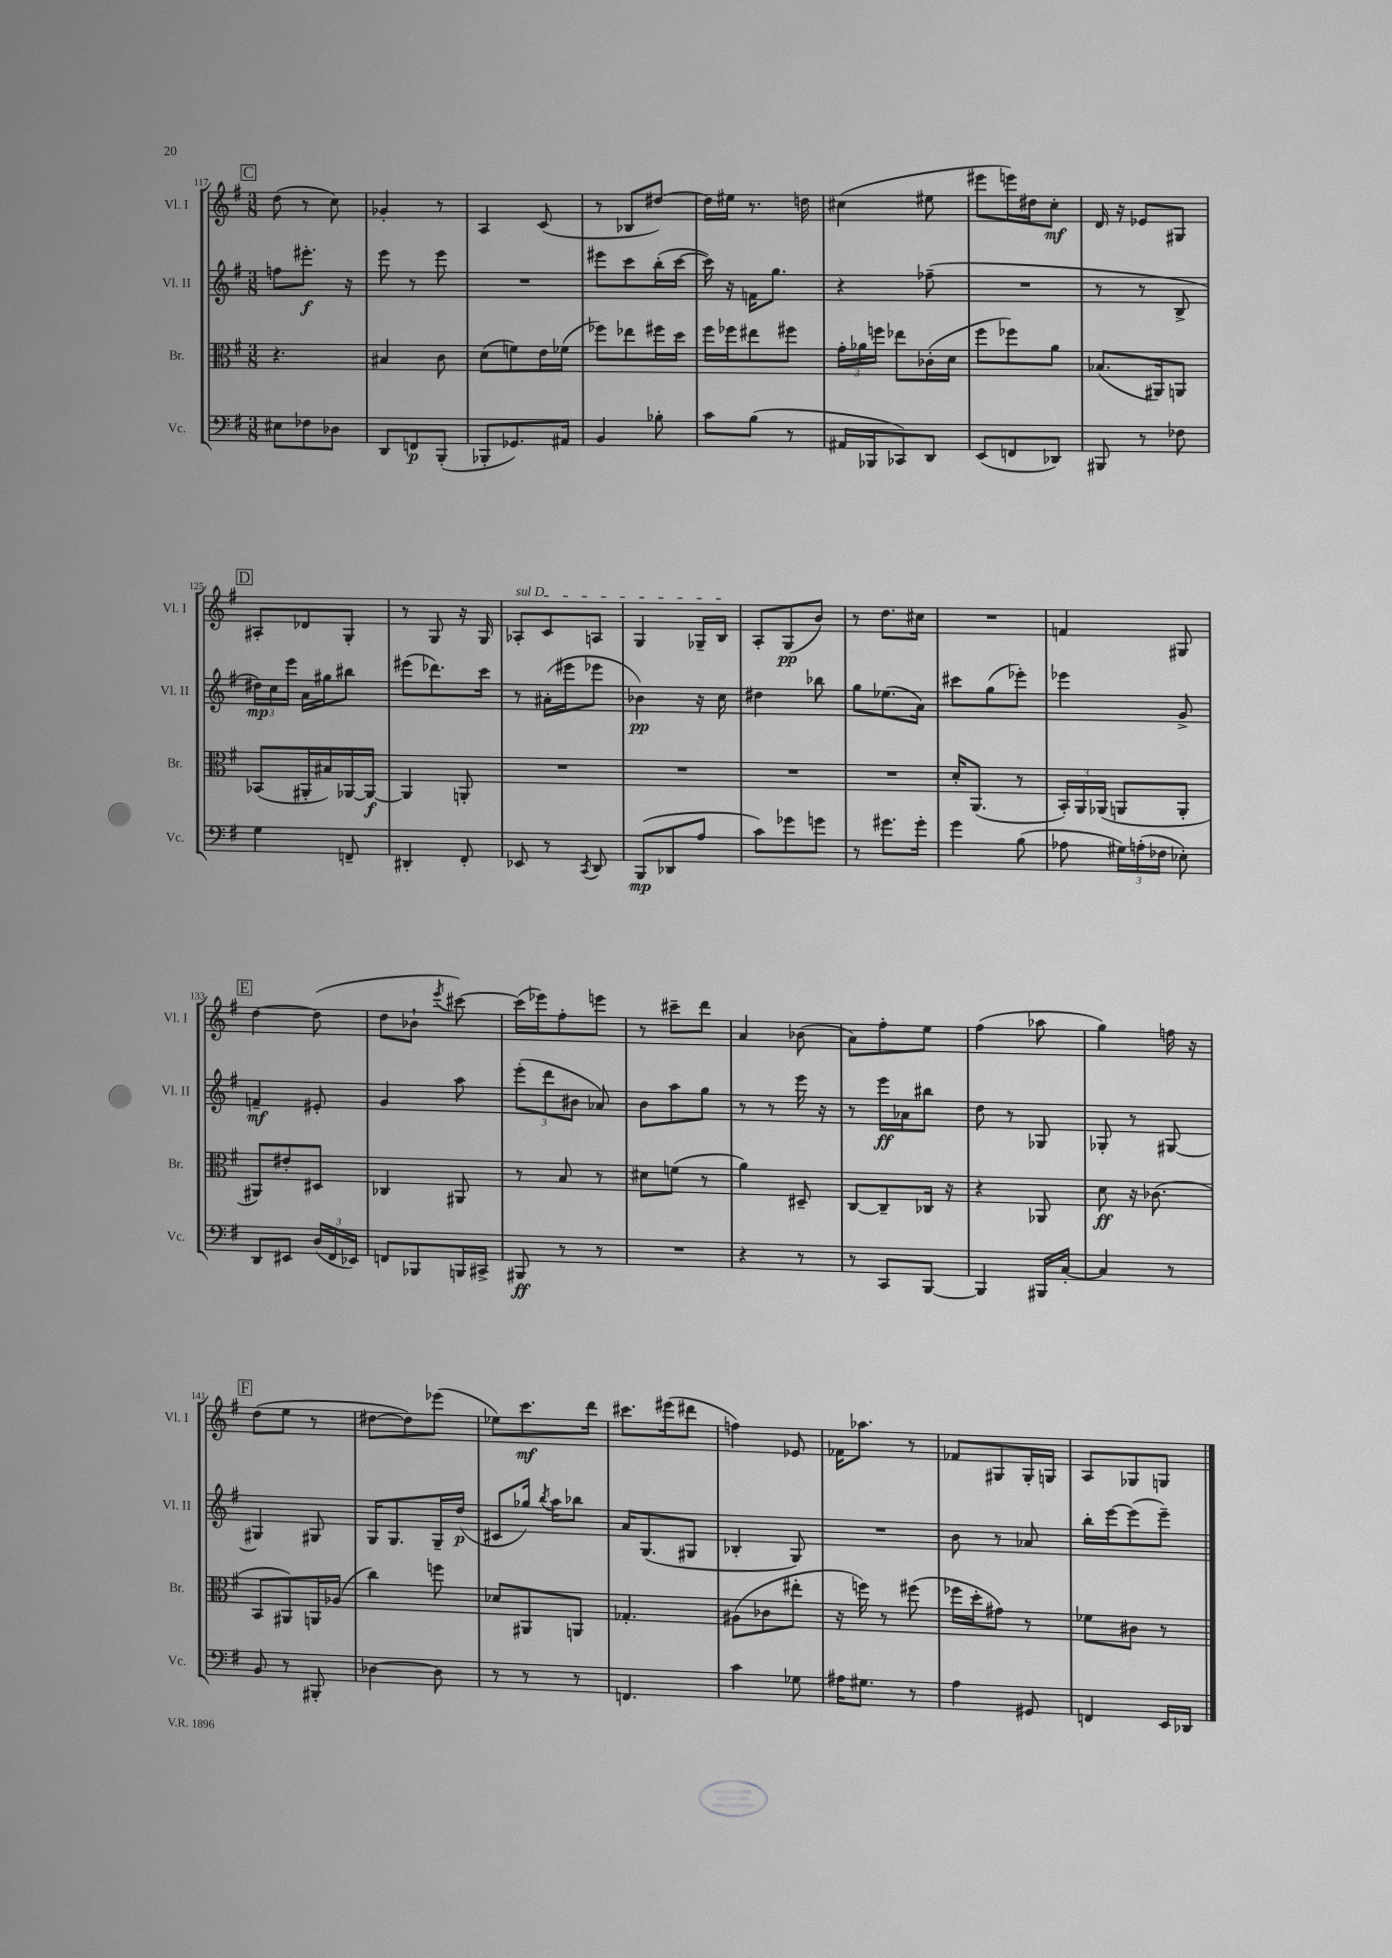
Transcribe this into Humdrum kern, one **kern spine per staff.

**kern	**kern	**kern	**kern
*staff4	*staff3	*staff2	*staff1
*clefF4	*clefC3	*clefG2	*clefG2
*k[f#]	*k[f#]	*k[f#]	*k[f#]
*M3/8	*M3/8	*M3/8	*M3/8
8E#	4.r	8ff	(8dd
8F-	.	8.eee#'	8r
8D-	.	.	8cc)
.	.	16r	.
=	=	=	=
8DD	4B#	8eee	4g-'
8FF	.	8r	.
(8BBB'	8c	8eee	8r
=	=	=	=
8BBB-'	(8d	4.r	4A
8.GG-)	8f)	.	.
.	16e	.	(8c
16AA#	(16f-	.	.
=	=	=	=
4BB	8ff-)	8eee#	8r
.	8ee-	8ccc	8B-
8B-'	16ff#	(16bb'	[8dd#)
.	16dd	[16ccc	.
=	=	=	=
8c	16ff#	16ccc])	16dd#]
.	16ff-	16r	16ee#
(8B	8ee#	16f	8.r
.	.	8.gg	.
8r	8ff#	.	.
.	.	.	16dd
=	=	=	=
16AA#	24g'	4r	(4cc#
.	24a-	.	.
16BBB-	.	.	.
.	24ff	.	.
8CC-)	8ee-	.	.
8DD	(16c-'	(8ff-~	8ee#
.	16d	.	.
=	=	=	=
(8EE	8ff#	4.r	8eee#
8FF	8ff-)	.	16eee)
.	.	.	16dd#
8DD-)	8a	.	8cc'
=	=	=	=
8BBB#	(8.B-	8r	16d
.	.	.	16r
8r	.	8r	8e-
.	16AA#)	.	.
8F-	8AA	8B^	8G#
=	=	=	=
4G	(8BB-	24dd#)	8A#'
.	.	24cc	.
.	.	24eee	.
.	16AA#'	16a	8d-
.	16B#)	16gg#	.
8FF~	[16AA-	8bb#	8G'
.	16AA-_	.	.
=	=	=	=
4DD#'	4AA-]	(8eee#	8r
.	.	8.ddd-)	8G
8FF#'	8AA'	.	16r
.	.	16ccc	16G
=	=	=	=
8EE-	4.r	8r	8A-'
8r	.	(16a#'	8c
.	.	16eee#	.
8qCC	.	.	.
8DD	.	8eee-	8A
=	=	=	=
(8BBB	4.r	4b-)	4G
8DD-	.	.	.
8A	.	16r	16G-~
.	.	16cc	16B
=	=	=	=
8c)	4.r	4dd#	8A'
8g-	.	.	(8G
8g	.	8bb-	8b)
=	=	=	=
8r	4.r	8gg	8r
8.g#	.	(8.ee-	8.dd
16g#'	.	16a)	16cc#
=	=	=	=
4g	16d'	8ccc#	4.r
.	(8.AA	.	.
.	.	(8gg	.
(8B	8r	8eee-')	.
=	=	=	=
8A-	24BB')	4eee-	4f
.	24AA	.	.
.	(24AA-	.	.
24G#)	8AA	.	.
(24A'	.	.	.
24F-	.	.	.
8E-')	8AA'	8g^	8G#
=	=	=	=
8DD	8AA#)	4f~	[4dd
8EE#	8e#'	.	.
(24D	8D#	8e#'	(8dd]
24FF#	.	.	.
24EE-)	.	.	.
=	=	=	=
8FF	4C-	4g	8dd
8BBB-	.	.	8b-`
.	.	.	8qeee
16BBB	8AA#	8aa	[8ccc#)
16CC#^	.	.	.
=	=	=	=
8BBB#	8r	(12eee'	(16ccc#]
.	.	.	16eee-)
.	.	12ddd	.
8r	8B	.	8ff#'
.	.	12b#	.
8r	8r	8a-)	8eee
=	=	=	=
4.r	8d#	8b	8r
.	(8f	8aa	8ccc#~
.	8r	8gg	8ddd
=	=	=	=
4r	4a)	8r	4a
.	.	8r	.
8r	8D#~	16eee	(8b-
.	.	16r	.
=	=	=	=
8r	[8C	8r	8a)
8CC	8C~]	16eee	8ff#'
.	.	16a-	.
[8BBB	16C-	8bb#	8ee
.	16r	.	.
=	=	=	=
4BBB]	4r	8dd	(4ff#
.	.	8r	.
16BBB#	8AA-	8G-	8aa-
[16C'	.	.	.
=	=	=	=
4C]	8d	8G-'	4gg)
.	16r	8r	.
.	(8.c-	.	.
8r	.	[8G#	16ff
.	.	.	16r
=	=	=	=
8BB	8BB	4G#]	(8dd
8r	8AA#)	.	8ee
8BBB#'	16AA	8G#	8r
.	(16A-	.	.
=	=	=	=
[4D-	4cc)	16G	[8dd#
.	.	8.G	.
.	.	.	8dd#])
8D-]	8ff	16G~	(8eee-
.	.	(16dd	.
=	=	=	=
8r	8d-	8c#	8ee-)
8r	8AA#	16gg-)	8.ccc
.	.	8qbb	.
.	.	16aa	.
8r	8AA	8bb-	.
.	.	.	16ddd
=	=	=	=
4.FF	4.G-'	16a	8.ccc#
.	.	(8.G	.
.	.	.	(16eee#
.	.	8G#	8ddd#
=	=	=	=
4c	(8A#	4B-'	4ff)
.	8c-	.	.
8G-	8ee#'	8G)	8e-
=	=	=	=
16A#	16r	4.r	16f-
8.G#	16ff)	.	8.aa-
.	8r	.	.
8r	(8ff#	.	8r
=	=	=	=
4A	16ff-	8b	8f-
.	16dd'	.	.
.	8g#)	8r	8G#
8GG#	8r	8a-	16G#'
.	.	.	16G
=	=	=	=
4FF	8f-	16bb'	8A
.	.	[16eee	.
.	8c#	(8eee]	8G-
16EE	8r	8eee~)	8G
16DD-	.	.	.
==	==	==	==
*-	*-	*-	*-
